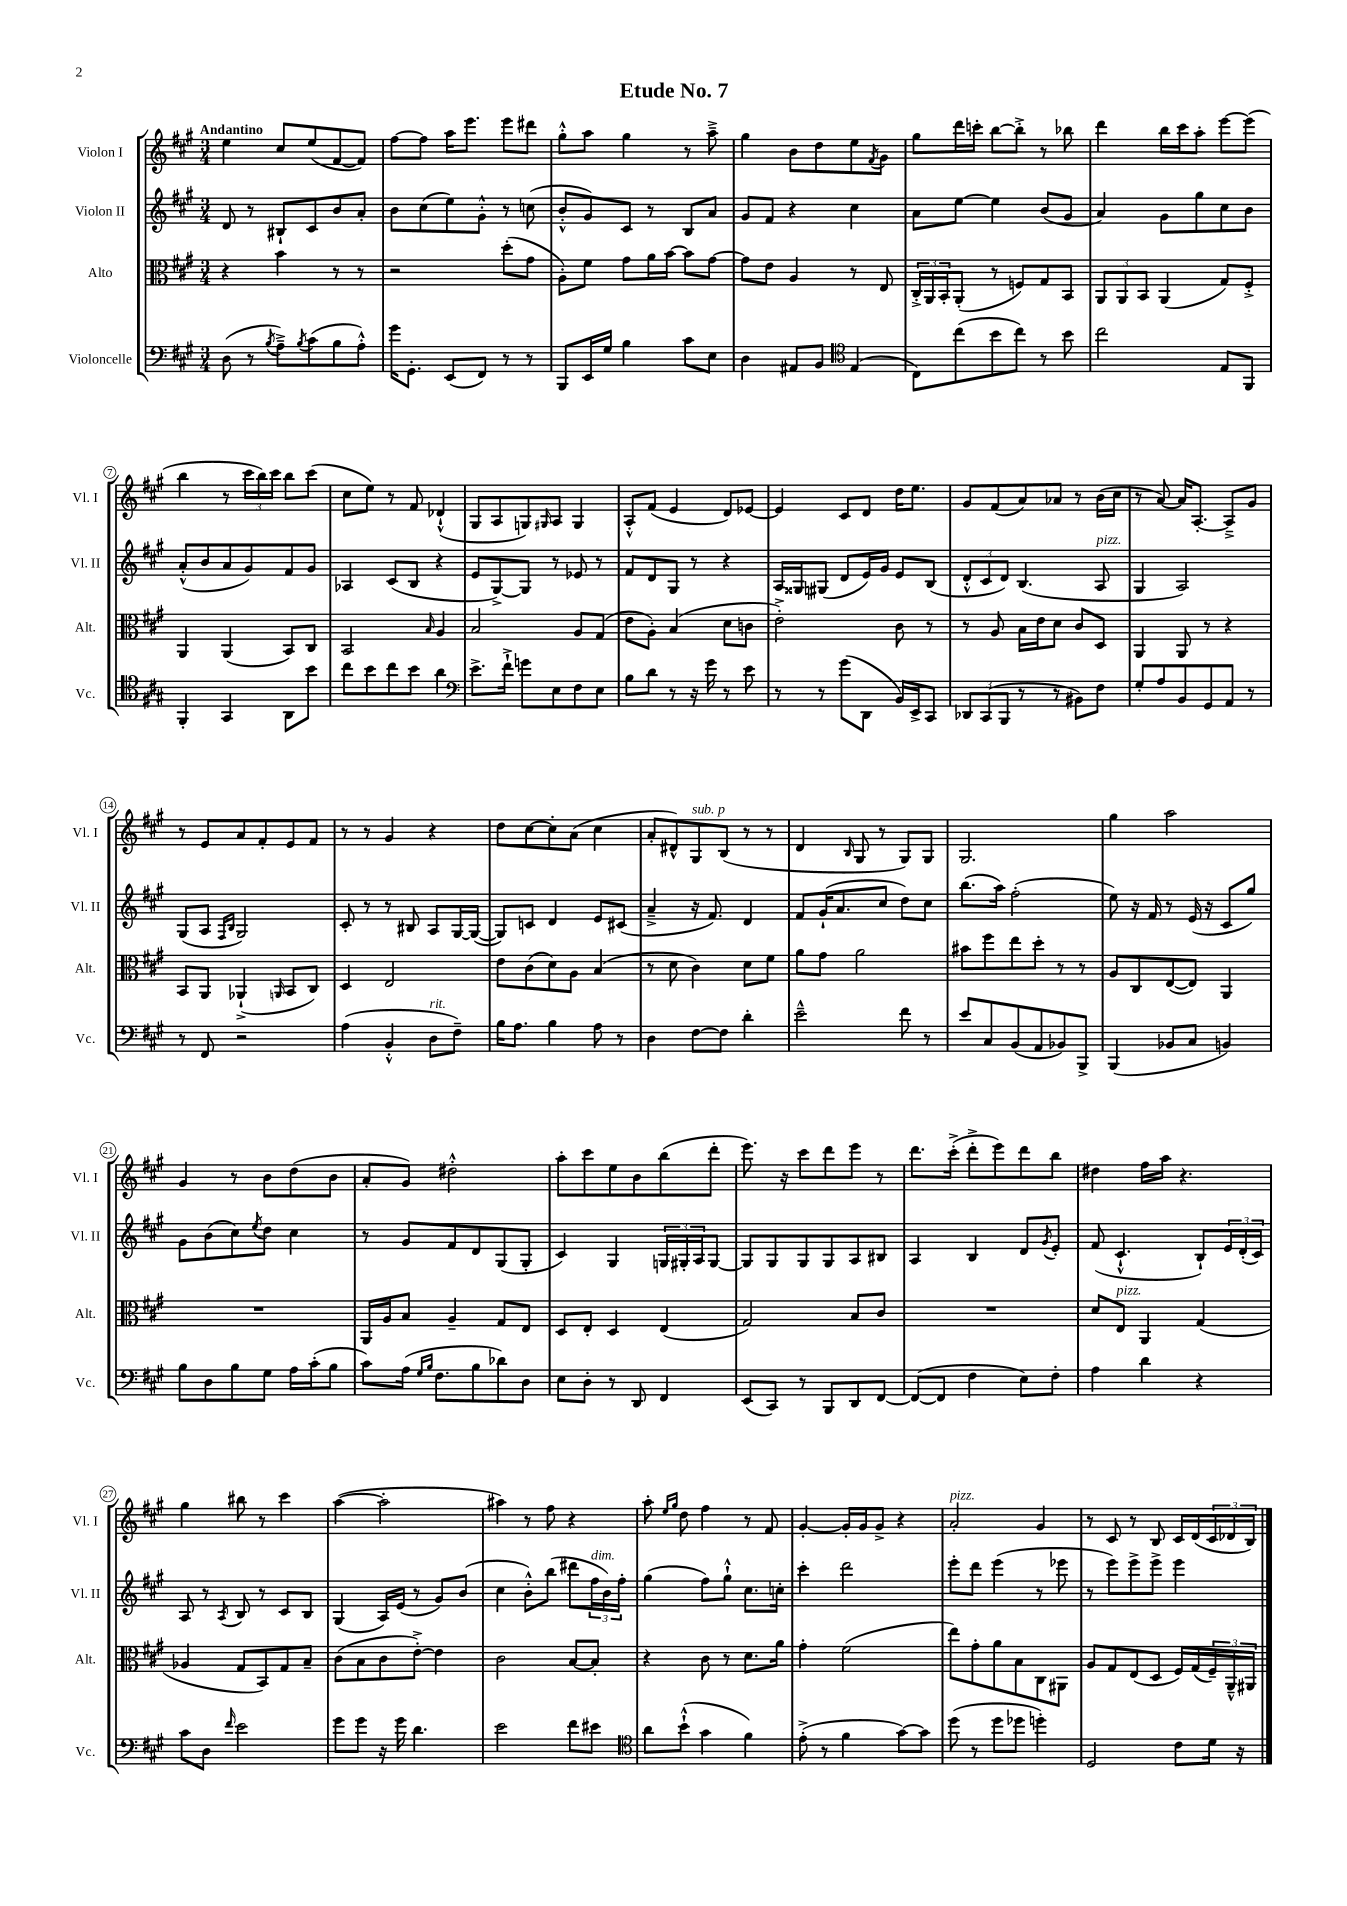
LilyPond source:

\header { title = "Etude No. 7" }
<<
\new StaffGroup <<
\new Staff = "s0" \with { instrumentName = "Violon I" shortInstrumentName = "Vl. I" } {
    \clef treble \key a \major \numericTimeSignature \time 3/4 \tempo "Andantino"
    e''4 cis''8 e''8( fis'8~ fis'8) |
    fis''8~ fis''8 a''16 e'''8. e'''8 dis'''8 |
    gis''8-.-^ a''8 gis''4 r8 a''8---> |
    gis''4 b'8 d''8 e''8 \acciaccatura { fis'8 } gis'8 |
    gis''8 d'''16 c'''16-. b''8~ b''8-.-> r8 bes''8 |
    d'''4 b''16 cis'''16 a''8-. e'''8~ e'''8( |
    b''4 r8 \tuplet 3/2 { cis'''16 b''16) cis'''16 } b''8 cis'''8( |
    cis''8 e''8) r8 fis'8 des'4-!-^( |
    gis8 a8 g8) \grace { gis16 } a8 gis4 |
    a8-.-^ fis'8( e'4 d'8) ees'8~ |
    ees'4 cis'8 d'8 d''16 e''8. |
    gis'8 fis'8( a'8) aes'8 r8 b'16( cis''16 |
    r8 a'8~) a'16 a8.~-. a8---> gis'8 |
    r8 e'8 a'8 fis'8-. e'8 fis'8 |
    r8 r8 gis'4 r4 |
    d''8 cis''8~ cis''8-. a'8( cis''4 |
    a'8-. dis'8-^) gis8^\markup { \italic "sub. p" } b8( r8 r8 |
    d'4 \grace { b16 } gis8 r8 gis8) gis8 |
    gis2. |
    gis''4 a''2 |
    gis'4 r8 b'8 d''8( b'8 |
    a'8-. gis'8) dis''2-.-^ |
    a''8-. cis'''8 e''8 b'8 b''8( d'''8-. |
    e'''8.) r16 cis'''8 d'''8 e'''8 r8 |
    d'''8. cis'''16-.->( d'''8-.-> e'''8) d'''8 b''8 |
    dis''4 fis''16 a''16 r4. |
    gis''4 bis''8 r8 cis'''4 |
    a''4~( a''2-. |
    ais''4) r8 fis''8 r4 |
    a''8-. \grace { e''16 gis''16 } d''8 fis''4 r8 fis'8 |
    gis'4~-. gis'16-. gis'16 gis'8-> r4 |
    a'2-.^\markup { \italic "pizz." } gis'4 |
    r8 cis'8 r8 b8 cis'16 d'16( \tuplet 3/2 { cis'16 des'16 b16) } \bar "|." |
}
\new Staff = "s1" \with { instrumentName = "Violon II" shortInstrumentName = "Vl. II" } {
    \clef treble \key a \major \numericTimeSignature \time 3/4
    d'8 r8 bis8-! cis'8 b'8 a'8-. |
    b'8 cis''8( e''8) gis'8-.-^ r8 c''8( |
    b'8-.-^ gis'8) cis'8 r8 b8 a'8 |
    gis'8 fis'8 r4 cis''4 |
    a'8 e''8~ e''4 b'8( gis'8 |
    a'4) gis'8 gis''8 cis''8 b'8 |
    a'8-.-^( b'8 a'8 gis'8) fis'8 gis'8 |
    aes4 cis'8( b8 r4 |
    e'8 gis8~->) gis8 r8 ees'8 r8 |
    fis'8 d'8 gis8 r8 r4 |
    a16 gisis16 gis8( d'8 e'16) gis'16 e'8 b8( |
    \tuplet 3/2 { d'8-.-^ cis'8 d'8) } b4.( a8^\markup { \italic "pizz." } |
    gis4 a2) |
    gis8( a8 \grace { fis16 b16 } gis2) |
    cis'8-. r8 r8 bis8 a8 gis16~ gis16~( |
    gis8) c'8 d'4 e'8 cis'8( |
    a'4---> r16 fis'8.) d'4 |
    fis'8 gis'16-!( a'8. cis''8 d''8) cis''8 |
    b''8.( a''16) fis''2-.( |
    e''8) r16 fis'16 r8 e'16( r16 cis'8 gis''8) |
    gis'8 b'8( cis''8) \acciaccatura { e''8 } d''8 cis''4 |
    r8 gis'8 fis'8 d'8 gis8( gis8-. |
    cis'4) gis4 \tuplet 3/2 { g16 gis16-. a16 } gis8~ |
    gis8 gis8 gis8 gis8 a8 bis8 |
    a4 b4 d'8 \acciaccatura { gis'8 } e'8-. |
    fis'8( cis'4.-!-^ b8-!) \tuplet 3/2 { e'16 d'16-.( cis'16) } |
    a8 r8 \acciaccatura { a8 } b8 r8 cis'8 b8 |
    gis4( a16) e'16( r8 gis'8) b'8( |
    cis''4 b'8-.-^) b''8( dis'''8 \tuplet 3/2 { fis''16^\markup { \italic "dim." } b'16) fis''16-. } |
    gis''4( fis''8) gis''8-!-^ cis''8. c''16-. |
    cis'''4-. d'''2 |
    e'''8-. d'''8 e'''4( r8 ees'''8 |
    r8 e'''8) e'''8-> e'''8-> e'''4 \bar "|." |
}
\new Staff = "s2" \with { instrumentName = "Alto" shortInstrumentName = "Alt." } {
    \clef alto \key a \major \numericTimeSignature \time 3/4
    r4 b'4 r8 r8 |
    r2 d''8-.( gis'8 |
    a8-.) fis'8 gis'8 a'16 b'16~ b'8 gis'8~ |
    gis'8 e'8 a4 r8 e8 |
    \tuplet 3/2 { cis16-.-> a,16 b,16-. } a,8-.( r8 f8) gis8 b,8 |
    \tuplet 3/2 { a,8 a,8 b,8 } a,4( gis8) fis8-.-> |
    a,4 a,4( b,8) cis8 |
    b,2 \grace { b16 } a4 |
    b2 a8 gis8( |
    e'8 a8-.) b4( d'8 c'8 |
    e'2-.->) cis'8 r8 |
    r8 a8 b16 e'16 d'8 cis'8 d8 |
    a,4 a,8 r8 r4 |
    b,8 a,8 aes,4-!->( \grace { a,16 } b,8 cis8) |
    d4 e2 |
    e'8 cis'8( d'8) a8 b4( |
    r8 d'8 cis'4) d'8 fis'8 |
    a'8 gis'8 a'2 |
    bis'8 fis''8 e''8 d''8-. r8 r8 |
    a8 cis8 e8~( e8) a,4 |
    R2. |
    a,16 a16 b8 a4-- gis8 e8 |
    d8 e8-. d4 e4( |
    gis2) b8 cis'8 |
    R2. |
    d'8 e8^\markup { \italic "pizz." } a,4 gis4( |
    aes4 gis8 b,8) gis8 b8-- |
    cis'8( b8 cis'8 e'8~-.->) e'4 |
    cis'2 b8~ b8-. |
    r4 cis'8 r8 d'8. a'16 |
    gis'4-. fis'2( |
    e''8) gis'8-. a'8 b8 cis8 ais,8 |
    a8 gis8 e8( d8 fis16) gis16( \tuplet 3/2 { fis16--) a,16---^ ais,16 } \bar "|." |
}
\new Staff = "s3" \with { instrumentName = "Violoncelle" shortInstrumentName = "Vc." } {
    \clef bass \key a \major \numericTimeSignature \time 3/4
    d8( r8 \acciaccatura { b8 } a8--->) \acciaccatura { b8 } cis'8( b8 a8-.-^) |
    gis'16 gis,8.-. e,8( fis,8) r8 r8 |
    b,,8 e,16 gis16 b4 cis'8 e8 |
    d4 ais,8 b,8 \clef tenor e4( |
    cis8) cis''8( b'8 cis''8) r8 b'8 |
    cis''2 e8 fis,8 |
    fis,4-. gis,4 a,8 b'8 |
    cis''8 b'8 cis''8 b'8 a'4 |
    \clef bass e'8.-> fis'16-!-> g'8 e8 fis8 e8 |
    b8 d'8 r8 r16 gis'16 r8 e'8 |
    r8 r8 gis'8( d,8 b,16) e,16-> cis,8 |
    \tuplet 3/2 { des,8 cis,8( b,,8 } r8 r8 bis,8) fis8 |
    gis8-. a8 b,8 gis,8 a,8 r8 |
    r8 fis,8 r2 |
    a4( b,4-.-^ d8^\markup { \italic "rit." } fis8--) |
    b16 a8. b4 a8 r8 |
    d4 fis8~ fis8 d'4-. |
    e'2---^ fis'8 r8 |
    e'8 cis8 b,8( a,8 bes,8) b,,8-> |
    b,,4( bes,8 cis8 b,4) |
    b8 d8 b8 gis8 a16 cis'16-.( b8 |
    cis'8) a16( \grace { gis16 b16 } fis8. b8 des'8) d8 |
    e8 d8-. r8 d,8 fis,4 |
    e,8( cis,8) r8 b,,8 d,8 fis,8~ |
    fis,8~( fis,8 fis4 e8) fis8-. |
    a4 d'4 r4 |
    cis'8 d8 \grace { fis'16 } e'2 |
    gis'8 gis'8 r16 gis'16 d'4. |
    e'2 fis'8 eis'8 |
    \clef tenor a'8 b'8-!-^( gis'4 fis'4) |
    e'8-.->( r8 fis'4 gis'8~) gis'8 |
    d''8( r8 d''8 des''8 d''4-.) |
    d2 cis'8 d'16 r16 \bar "|." |
}
>>
>>
\layout { \context { \Score \override BarNumber.stencil = #(make-stencil-circler 0.1 0.3 ly:text-interface::print) } }
